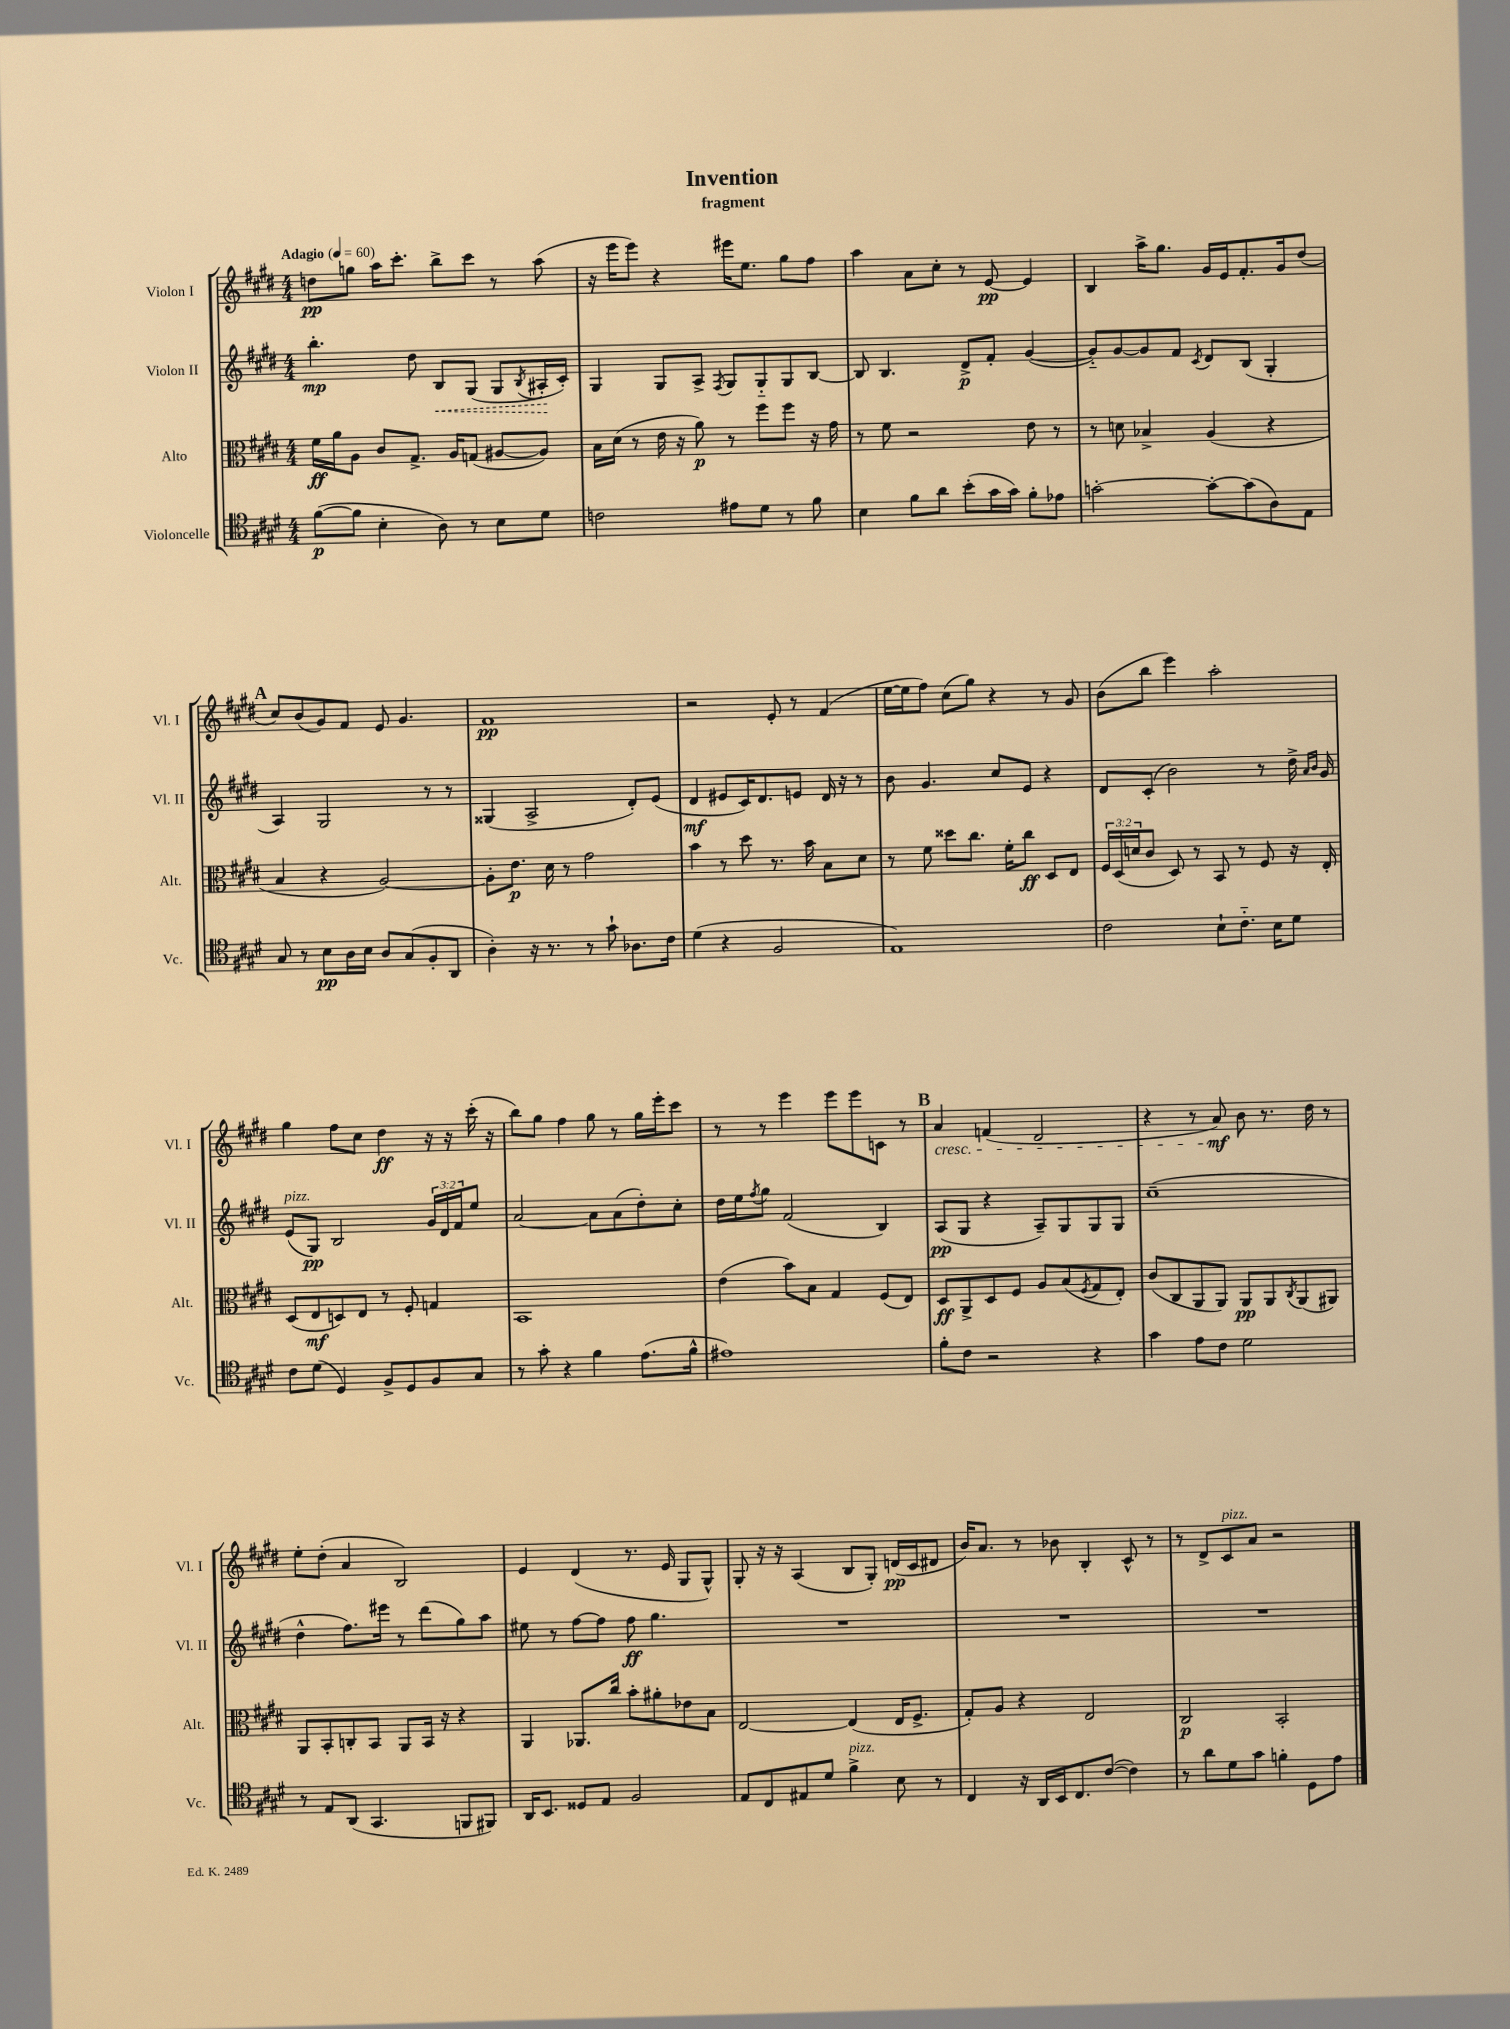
\header { title = "Invention" subtitle = "fragment" }
<<
\new StaffGroup <<
\new Staff = "s0" \with { instrumentName = "Violon I" shortInstrumentName = "Vl. I" } {
    \clef treble \key e \major \numericTimeSignature \time 4/4 \tempo "Adagio" 4 = 60
    d''8\pp g''8 a''16 cis'''8.-. b''8-> cis'''8 r8 a''8( |
    r16 e'''16 e'''8) r4 eis'''16 e''8. gis''8 fis''8 |
    a''4 a'8 cis''8-. r8 e'8~\pp e'4 |
    b4 a''16-> gis''8. gis'16 e'16 fis'8.-. gis'16 dis''8( |
    \mark \markup { \bold "A" } cis''8) b'8( gis'8) fis'8 e'8 gis'4. |
    fis'1\pp |
    r2 e'8-. r8 fis'4( |
    e''16~ e''16 fis''8) cis''8( gis''8) r4 r8 gis'8 |
    b'8( b''8 e'''4) a''2-. |
    gis''4 fis''8 cis''8 dis''4\ff r16 r16 cis'''16-.( r16 |
    b''8) gis''8 fis''4 gis''8 r8 gis''16 e'''16-. cis'''8 |
    r8 r8 e'''4 e'''8 e'''8 c'8 r8 |
    \mark \markup { \bold "B" } a'4\cresc f'4( dis'2 |
    r4 r8 a'8\mf\!) b'8 r8. dis''16 r8 |
    e''8-. dis''8-.( a'4 b2) |
    e'4 dis'4( r8. e'16 gis8 gis8-^) |
    gis8-. r16 r16 a4( b8 gis8-.) d'16\pp( cis'16 dis'8 |
    b'16) a'8. r8 bes'8 b4-. cis'8-^ r8 |
    r8 dis'8-> cis'8^\markup { \italic "pizz." } a'8 r2 \bar "|." |
}
\new Staff = "s1" \with { instrumentName = "Violon II" shortInstrumentName = "Vl. II" } {
    \clef treble \key e \major \numericTimeSignature \time 4/4 \override Staff.TupletNumber.text = #tuplet-number::calc-fraction-text
    b''4.-.\mp dis''8 \once \override Hairpin.style = #'dashed-line b8\< gis8( gis8 \acciaccatura { b8 } ais16-.\! cis'16-.) |
    gis4 gis8 a8-> \acciaccatura { fis8 } gis8 gis8-_ gis8 b8~ |
    b8 b4. dis'8->\p fis'8-. gis'4~( |
    gis'8-_) gis'8~ gis'8 fis'8 \acciaccatura { cis'8 } dis'8 b8( gis4-. |
    \mark \markup { \bold "A" } a4) gis2 r8 r8 |
    gisis4( a2-> dis'8-.) e'8( |
    dis'4\mf eis'8 cis'16) dis'8. e'8 dis'16 r16 r8 |
    b'8 gis'4. cis''8 e'8 r4 |
    dis'8 cis'8-.( b'2) r8 dis''16-> \grace { a'16 b'16 } gis'16 |
    e'8^\markup { \italic "pizz." }( gis8\pp) b2 \tuplet 3/2 { gis'16 dis'16 fis'16 } e''8 |
    a'2~ a'8 a'8( dis''8-.) cis''8-. |
    dis''16 e''16 \acciaccatura { fis''8 } gis''8 fis'2( b4) |
    \mark \markup { \bold "B" } a8\pp( gis8 r4 a8--) gis8 gis8 gis8 |
    cis''1--( |
    dis''4-^ fis''8.) eis'''16 r8 dis'''8( gis''8) a''8 |
    eis''8 r8 fis''8~ fis''8 fis''8\ff gis''4. |
    R1 |
    R1 |
    R1 \bar "|." |
}
\new Staff = "s2" \with { instrumentName = "Alto" shortInstrumentName = "Alt." } {
    \clef alto \key e \major \numericTimeSignature \time 4/4 \override Staff.TupletNumber.text = #tuplet-number::calc-fraction-text
    fis'16\ff a'16 a8 cis'8 gis8.-> a16 g8( ais8~ ais8) |
    b16 dis'16( r8 e'16 r16 a'8\p) r8 fis''8 fis''8 r16 gis'16 |
    r8 fis'8 r2 e'8 r8 |
    r8 d'8 bes4-> a4( r4 |
    \mark \markup { \bold "A" } b4 r4 a2~) |
    a8-. e'8.\p dis'16 r8 gis'2 |
    b'4 r8 dis''8 r8. b'16 b8 dis'8 |
    r8 fis'8 disis''8 cis''8. fis'16-. cis''8\ff dis8 e8 |
    \tuplet 3/2 { fis16 dis16( d'16 } cis'8 dis8) r8 b,8 r8 fis8 r16 e16-. |
    dis8( e8\mf d8) e8 r8 fis8-. g4 |
    b,1 |
    e'4( b'8) b8 gis4 fis8( e8) |
    \mark \markup { \bold "B" } dis8\ff a,8-> dis8 fis8 a8 b8( \acciaccatura { fis8 } gis8 e8-.) |
    cis'8( cis8 a,8 a,8) a,8\pp a,8 \acciaccatura { cis8 } a,8( ais,8) |
    a,8 b,8-. c8-. b,8 a,8 b,16 r16 r4 |
    a,4 aes,8. cis''16 b'8-. ais'8-. ees'8 b8 |
    e2~ e4( e16 fis8.-> |
    gis8-.) a8 r4 e2 |
    cis2\p b,2-. \bar "|." |
}
\new Staff = "s3" \with { instrumentName = "Violoncelle" shortInstrumentName = "Vc." } {
    \clef tenor \key e \major \numericTimeSignature \time 4/4
    fis'8~\p( fis'8 b4-. a8) r8 b8 dis'8 |
    c'2 eis'8 dis'8 r8 fis'8 |
    b4 fis'8 a'8 b'8-.( gis'16 gis'16) fis'8-. ees'8 |
    g'2~-. g'8~-. g'8( a8) e8 |
    \mark \markup { \bold "A" } gis8 r8 b8\pp a16 b16 a8 gis8( fis8-. a,8 |
    a4-.) r16 r8. r8 gis'8-! aes8. cis'16 |
    dis'4( r4 fis2 |
    e1) |
    cis'2 b8-! cis'8.-_ b16 dis'8 |
    cis'8 dis'8( dis4) fis8-> dis8 fis8 gis8 |
    r8 gis'8-. r4 fis'4 e'8.( fis'16-^ |
    eis'1) |
    \mark \markup { \bold "B" } fis'8-. cis'8 r2 r4 |
    gis'4 e'8 cis'8 dis'2 |
    r8 e8 a,8( gis,4. f,8 fis,8) |
    a,16 b,8. disis8 e8 fis2 |
    e8 cis8 eis8 dis'8 fis'4->^\markup { \italic "pizz." } b8 r8 |
    cis4 r16 a,16 b,16 cis8. cis'8~( cis'4) |
    r8 a'8 dis'8 gis'8 f'4-. dis8 e'8 \bar "|." |
}
>>
>>
\layout { \context { \Score \remove "Bar_number_engraver" } }
